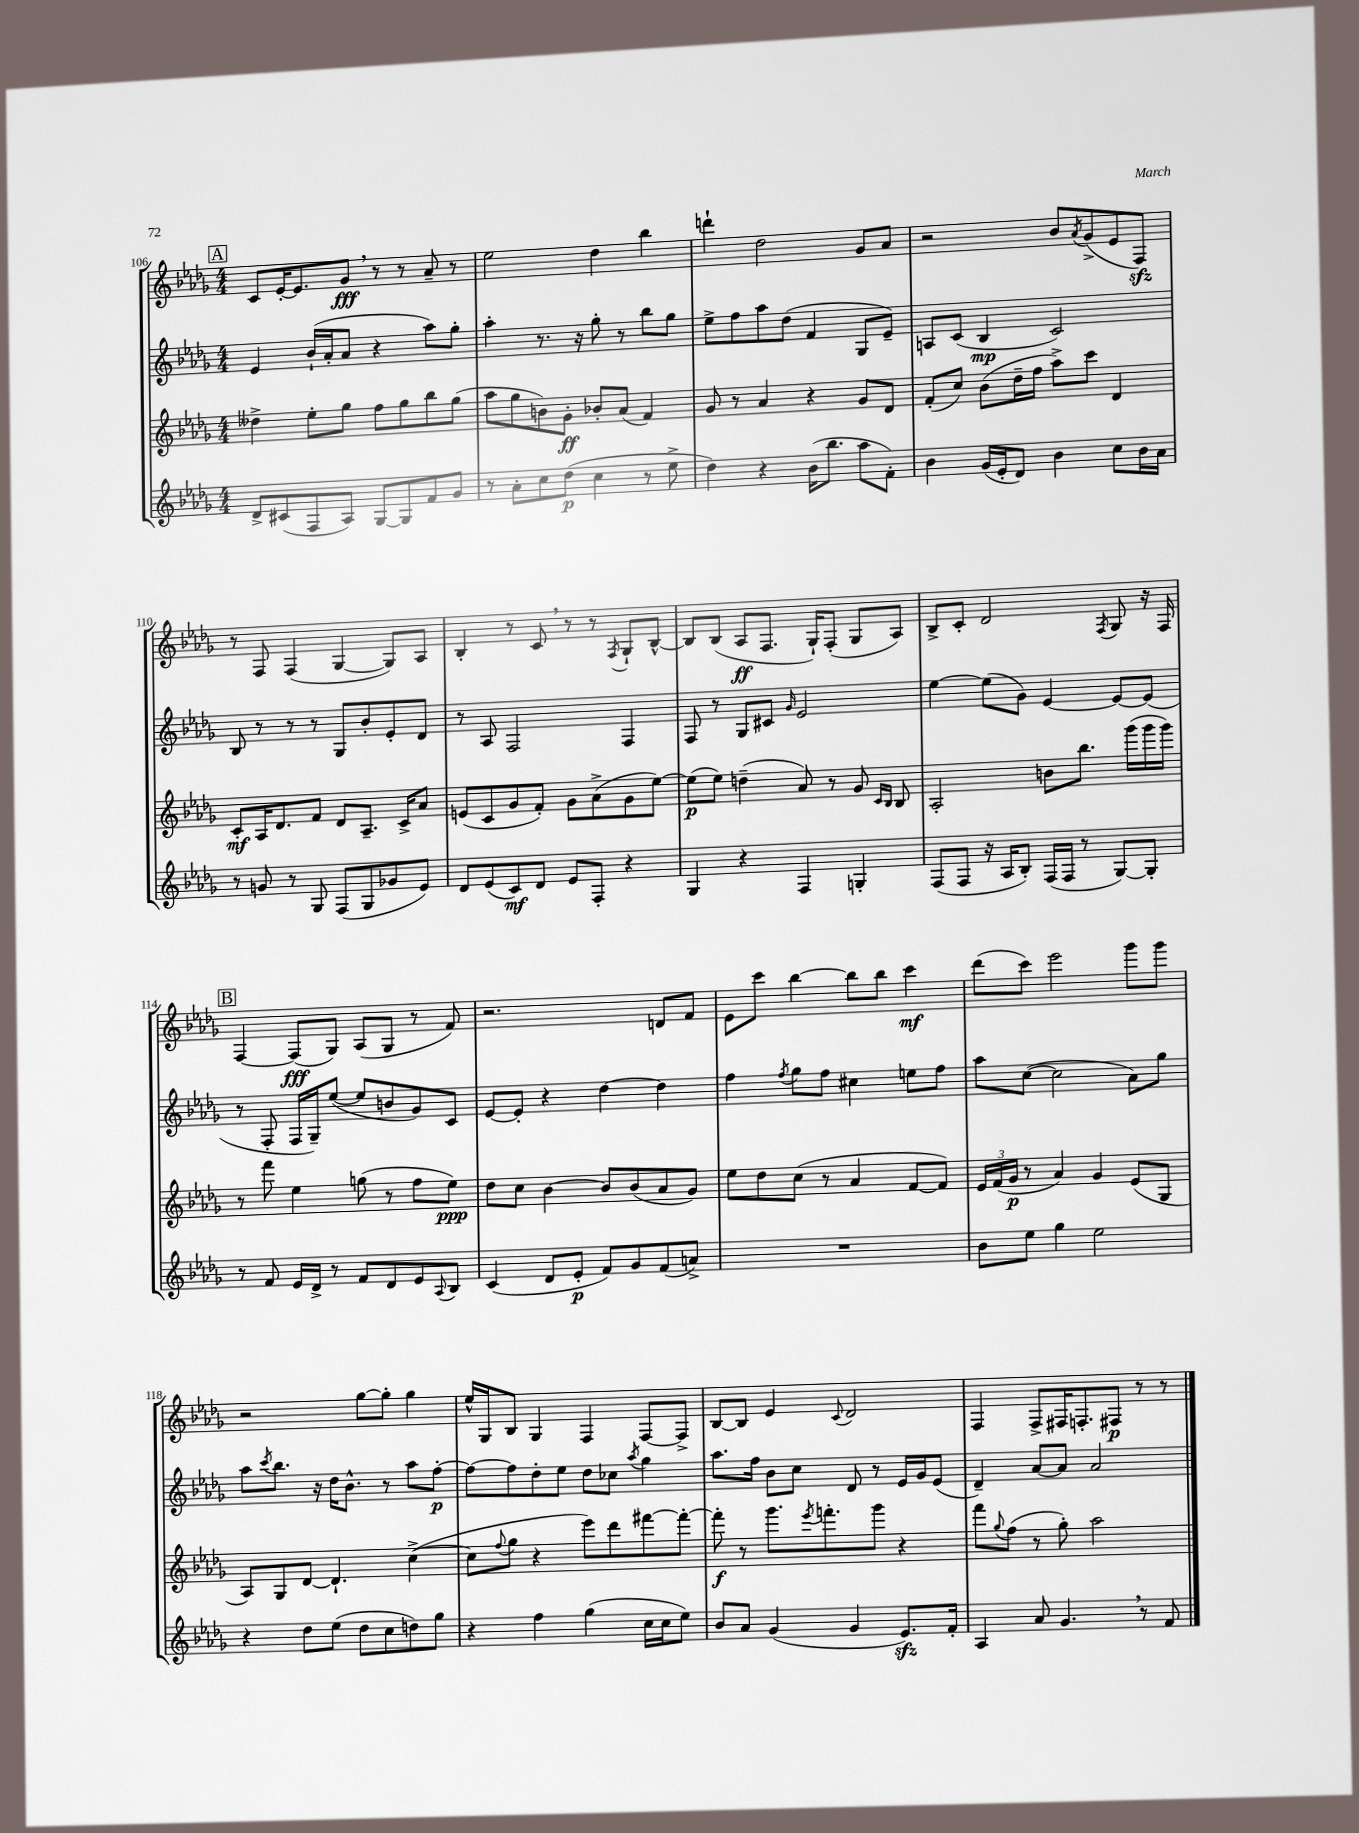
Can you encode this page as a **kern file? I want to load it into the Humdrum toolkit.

**kern	**kern	**kern	**kern
*staff4	*staff3	*staff2	*staff1
*clefG2	*clefG2	*clefG2	*clefG2
*k[b-e-a-d-g-]	*k[b-e-a-d-g-]	*k[b-e-a-d-g-]	*k[b-e-a-d-g-]
*M4/4	*M4/4	*M4/4	*M4/4
8d-^	4dd--^	4e-	8c
(8c#	.	.	[16e-'
.	.	.	8.e-]
8F	8ee-'	(16b-`	.
.	.	16a-'	.
8A-)	8gg-	8a-	8g-
[8G-	8ff	4r	8r
8G-]	8gg-	.	8r
8f	8bb-	8aa-)	8a-~
8g-	(8gg-	8gg-'	8r
=	=	=	=
8r	8aa-	4aa-'	2ee-
8a-'	8gg-	.	.
8cc	8b)	8.r	.
(8dd-	8g-'	.	.
.	.	16r	.
4cc	8b-'	8gg-'	4dd-
.	(8a-	8r	.
8r	4f)	8bb-	4bb-
8ee-^	.	8gg-	.
=	=	=	=
4dd-)	8g-	8ee-^	4ddd`
.	8r	8ff	.
4r	4a-	8aa-	2dd-
.	.	(8dd-	.
(16b-	4r	4f	.
8.bb-	.	.	.
8aa-	8g-	8G-	8g-
8f')	8d-	8e-~)	8a-
=	=	=	=
4b-	(8f'	8A	2r
.	8cc)	(8c	.
(16g-	(8b-	4B-	.
16e-'	.	.	.
8d-)	16dd-~	.	.
.	16ff	.	.
4b-	8aa-^)	2c)	8b-
.	.	.	8qa-
.	8ccc	.	(8g-^
8cc	4d-	.	8e-
16b-	.	.	8F)
16a-	.	.	.
=	=	=	=
8r	8c'	8B-	8r
8g	16A-	8r	8F
.	8.d-	.	.
8r	.	8r	(4F
8G-	8f	8r	.
(8F	8d-	8G-	[4G-
8G-	8.A-~	8b-'	.
8g-	.	8e-'	8G-])
.	16c^	.	.
8e-)	8a-	8d-	8A-
=	=	=	=
8d-	(8e	8r	4B-'
(8e-	8c	8A-	.
8c)	8g-	2F	8r
8d-	8f')	.	8c
8e-	8g-	.	8r
8F'	(8a-^	.	8r
.	.	.	8qF
4r	8g-	4F	8G-`
.	[8ee-)	.	[8B-^^
=	=	=	=
4G-	(8ee-]	8F	8B-]
.	8ee-)	8r	(8B-
4r	(4dd~	8G-	8A-
.	.	8c#	8.F
.	.	16qqg-	.
4F	8a-)	2e-	.
.	.	.	16G-`)
.	8r	.	(8F'
4G'	8g-	.	8G-
.	16qqc	.	.
.	16qqB-	.	.
.	8B-	.	8A-)
=	=	=	=
(8F	2A-'	[4ee-	8B-^
8F	.	.	8c'
16r	.	(8ee-]	2d-
16A-	.	.	.
8B-')	.	8g-)	.
(16F	8b	[4e-	.
16F	.	.	.
8r	8.bb-	.	.
.	.	.	8qF
[8G-)	.	8e-_	8G-
.	(16ggg-	.	.
8G-']	16ggg-	(8e-]	16r
.	16ggg-)	.	16F
=	=	=	=
8r	8r	8r	[4F
8f	8fff	8F'	.
16e-	4ee-	16F	(8F]
16d-^	.	16G-~)	.
8r	.	([8ee-	8G-)
8f	(8gg	8ee-]	(8A-
8d-	8r	8b	8G-
8e-	8ff	8g-)	8r
8qqA-	.	.	.
8B-	8ee-)	8c	8f)
=	=	=	=
(4c	8dd-	[8e-	2.r
.	8cc	8e-']	.
8d-	[4b-	4r	.
8e-'	.	.	.
8f)	8b-]	[4dd-	.
8g-	(8b-	.	.
(8f	8a-	4dd-]	8d
8a^)	8g-)	.	8f
=	=	=	=
1r	8ee-	4ff	8e-
.	8dd-	.	8ccc
.	.	8qff	.
.	(8cc	8gg-	[4bb-
.	8r	8ff	.
.	4a-	4cc#	8bb-]
.	.	.	8bb-
.	[8f	8ee	4ccc
.	8f])	8ff	.
=	=	=	=
8b-	24e-	8aa-	(8ddd-
.	(24f	.	.
.	24g-	.	.
8ee-	8r	([8cc	8ccc)
4gg-	4a-)	2cc]	2eee-
2ee-	4g-	.	.
.	(8e-	8a-)	8ggg-
.	8G-	8gg-	8ggg-
=	=	=	=
4r	8A-)	8aa-	2r
.	.	8qccc	.
.	8G-	8.bb-	.
8dd-	[8d-	.	.
.	.	16r	.
(8ee-	4.d-`]	16dd-	.
.	.	8.b-^^	.
8dd-	.	.	[8gg-
8cc	.	8r	8gg-']
8dd)	([4cc^	8aa-	4gg-
8gg-	.	[8ff'	.
=	=	=	=
4r	8cc]	8ff_	16ee-^^
.	.	.	16G-
.	8qqff	.	.
.	8gg-	8ff]	8B-
4ff	4r	8dd-'	4G-
.	.	8ee-	.
(4gg-	8eee-)	8dd-	4F
.	8ddd-	8cc-	.
.	.	8qaa-	.
16cc	[8fff#	4gg-	[8F
16cc	.	.	.
8ee-)	8fff#'_	.	8F^]
=	=	=	=
8b-	8fff#']	8.aa-	[8B-
8a-	8r	.	8B-]
.	.	16ff	.
(4g-	8.ggg-	8b-	4e-
.	.	8cc	.
.	8qeee-	.	.
.	8.fff'	.	.
.	.	.	8qqc
4g-	.	8d-	2d-
.	8ggg-	8r	.
8.e-)	4r	16e-	.
.	.	16g-	.
.	.	(8e-	.
16f'	.	.	.
=	=	=	=
4A-	8fff	4d-~)	4F
.	8qqgg-	.	.
.	(8ff	.	.
8a-	8r	[8a-	8F^
4.g-	8gg-')	8a-]	16F#
.	.	.	8.F'
.	2aa-	2a-	.
.	.	.	8F#
8r	.	.	8r
8f	.	.	8r
==	==	==	==
*-	*-	*-	*-
